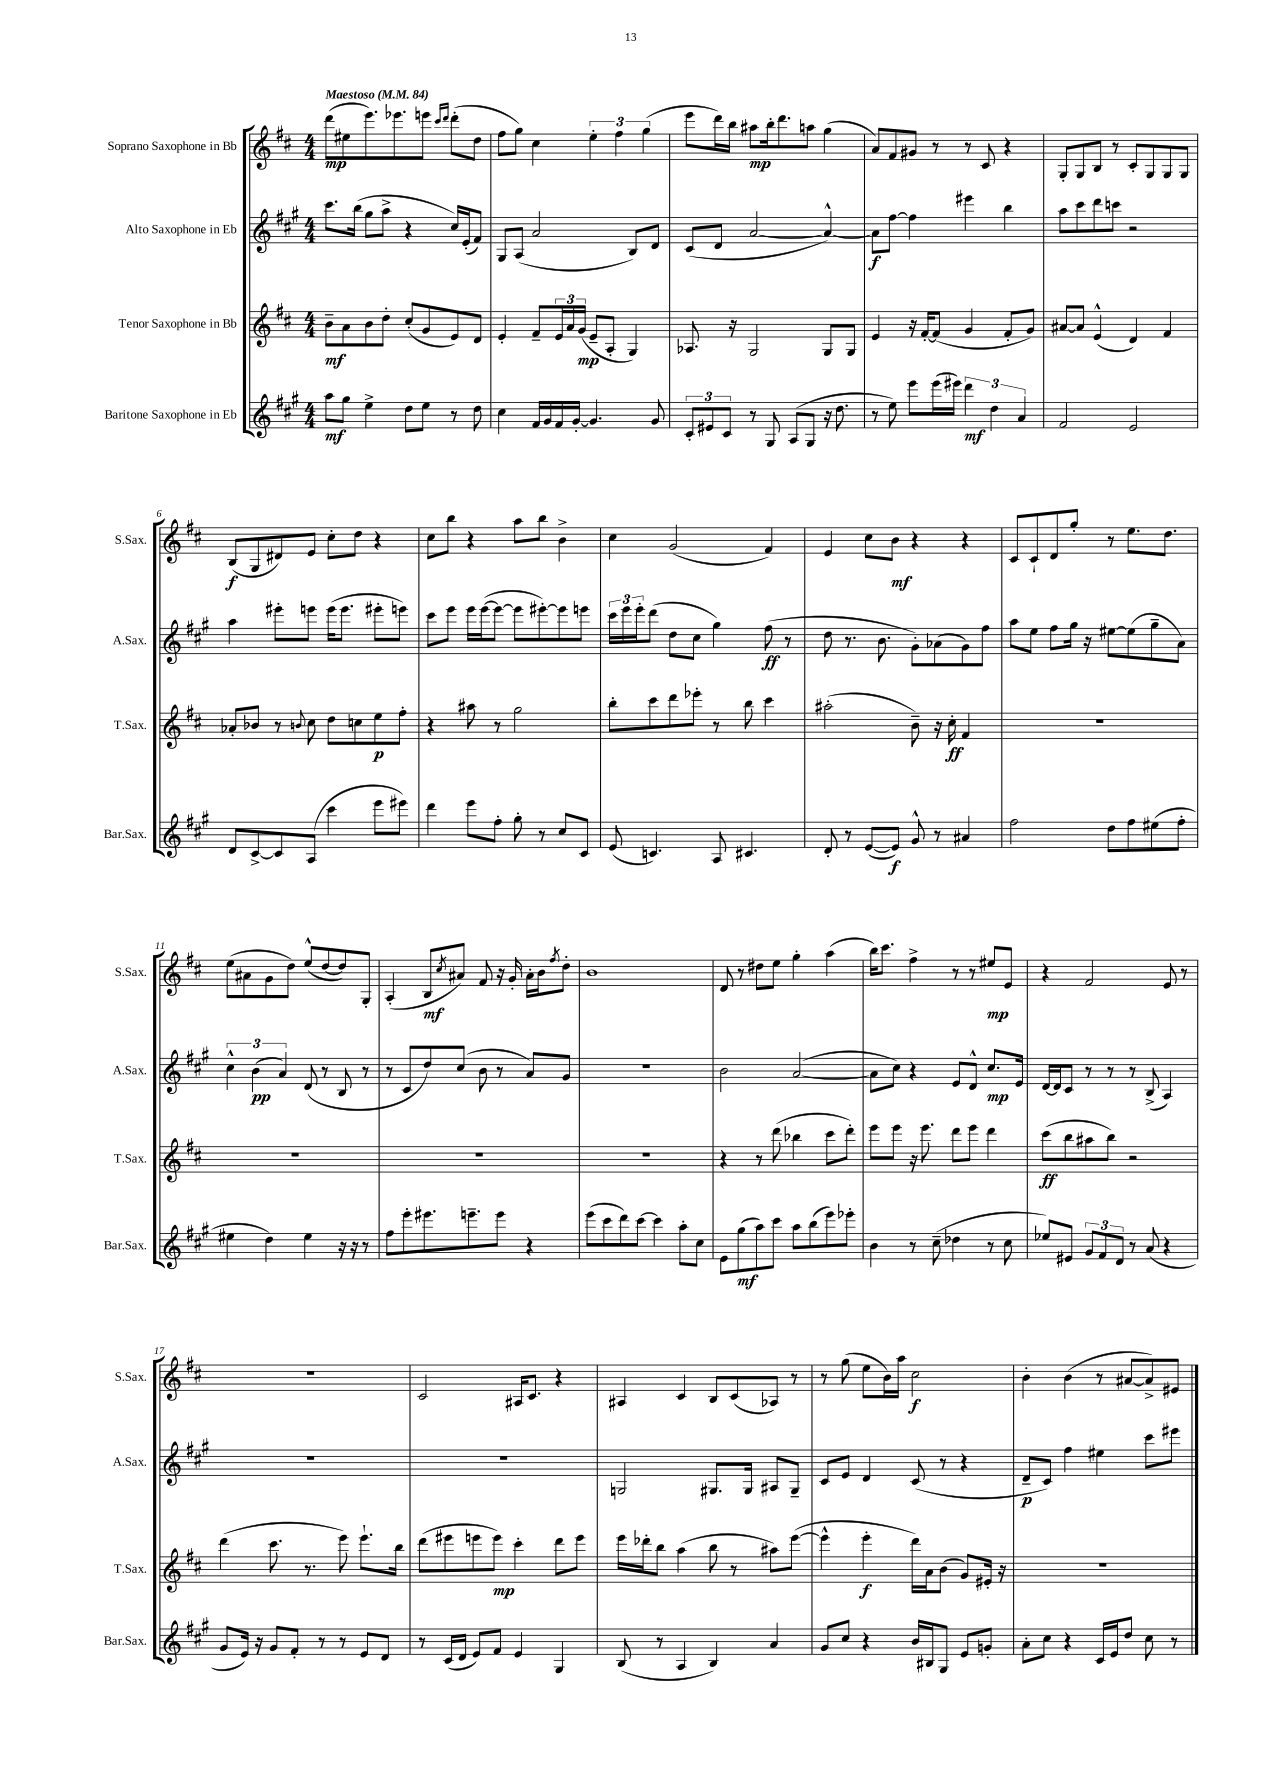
<<
\new StaffGroup <<
\new Staff = "s0" \with { instrumentName = "Soprano Saxophone in Bb" shortInstrumentName = "S.Sax." } {
    \clef treble \key d \major \numericTimeSignature \time 4/4 \tempo "Maestoso" 4 = 84
    d'''8\mp( eis''8 e'''8.) ees'''8. e'''8 \grace { cis'''16 d'''16 } d'''8-.( d''8 |
    fis''8 g''8) cis''4 \tuplet 3/2 { e''4-. fis''4 g''4( } |
    e'''8 d'''16) b''16 ais''8\mp b''16-. d'''8. a''8 g''4( |
    a'8) fis'8 gis'8 r8 r8 cis'8 r4 |
    g8-. g8 b8 r8 cis'8-. g8 g8 g8 |
    b8\f( g8 dis'8) e'8 cis''8-. d''8 r4 |
    cis''8 b''8 r4 a''8 b''8 b'4-> |
    cis''4 g'2( fis'4) |
    e'4 cis''8 b'8\mf r4 r4 |
    cis'8 cis'8-! d'8 g''8-. r8 e''8. d''8. |
    e''8( ais'8 g'8 d''8) e''8-^( d''8~ d''8) g8-. |
    a4-.( b8\mf \acciaccatura { cis''8 } ais'8) fis'8 r16 g'16-. ais'16-. b'16 \acciaccatura { fis''8 } d''8-. |
    b'1 |
    d'8 r8 dis''8 e''8 g''4-. a''4( |
    b''16) cis'''8. fis''4-> r8 r8 eis''8\mp e'8 |
    r4 fis'2 e'8 r8 |
    r1 |
    cis'2 ais16 cis'8. r4 |
    ais4 cis'4 b8 cis'8( aes8) r8 |
    r8 g''8( e''8 b'16) a''16 cis''2\f |
    b'4-. b'4( r8 ais'8~ ais'8->) eis'8 \bar "|." |
}
\new Staff = "s1" \with { instrumentName = "Alto Saxophone in Eb" shortInstrumentName = "A.Sax." } {
    \clef treble \key a \major \numericTimeSignature \time 4/4
    cis'''8. b''16( gis''8 a''8-> r4 cis''16) e'16-.( fis'8) |
    gis8 a8( a'2 b8) d'8 |
    cis'8( d'8 a'2~ a'4~-^) |
    a'8\f fis''8~ fis''4 eis'''4 b''4 |
    a''8 cis'''8 d'''8 c'''8 r2 |
    a''4 eis'''8-. e'''8 e'''16( e'''8. eis'''8-. e'''8) |
    cis'''8 e'''8 e'''16 e'''16~( e'''8~ e'''8 eis'''8~-.) eis'''8 e'''8 |
    \tuplet 3/2 { cis'''16 e'''16 e'''16-. } d'''8( d''8 cis''8 gis''4) fis''8\ff( r8 |
    d''8 r8. b'8. gis'8-.) aes'8( gis'8) fis''8 |
    a''8 e''8 fis''8 gis''16 r16 eis''8~ eis''8( gis''8-- a'8) |
    \tuplet 3/2 { cis''4-^ b'4\pp( a'4) } d'8( r8 b8 r8 |
    r8 cis'8 d''8) cis''8( b'8 r8 a'8) gis'8 |
    R1 |
    b'2 a'2~( |
    a'8 cis''8) r4 e'8 d'8-^ cis''8.\mp e'16 |
    d'16~ d'16 cis'8 r8 r8 r8 b8->( a4) |
    R1 |
    R1 |
    g2 gis8. gis16 ais8 gis8-- |
    cis'8 e'8 d'4 cis'8( r8 r4 |
    d'8--\p cis'8) fis''4 eis''4 cis'''8 eis'''8 \bar "|." |
}
\new Staff = "s2" \with { instrumentName = "Tenor Saxophone in Bb" shortInstrumentName = "T.Sax." } {
    \clef treble \key d \major \numericTimeSignature \time 4/4
    b'8--\mf a'8 b'8 d''8-. cis''8-.( g'8 e'8) d'8 |
    e'4-. fis'8-- \tuplet 3/2 { e'16 a'16 g'16\mp( } e'8-- a8-. g4) |
    aes8. r16 g2 g8 g8 |
    e'4 r16 fis'16~-. fis'8( g'4 fis'8-. g'8) |
    ais'8~ ais'8 e'4-^( d'4) fis'4 |
    aes'8-. bes'8 r8 \appoggiatura { b'8 } cis''8 d''8 c''8 e''8\p fis''8-. |
    r4 ais''8 r8 g''2 |
    b''8-. cis'''8 d'''8 ees'''8-. r8 b''8 cis'''4 |
    ais''2-.( b'8--) r16 cis''16-.\ff fis'4 |
    R1 |
    R1 |
    R1 |
    R1 |
    r4 r8 d'''8( bes''4 cis'''8 d'''8-.) |
    e'''8 e'''8 r16 e'''8. d'''8 e'''8 d'''4 |
    cis'''8\ff( b''8 ais''8 b''8) r2 |
    d'''4( cis'''8. r8. e'''8) e'''8.-! b''16 |
    d'''8( eis'''8 e'''8 e'''8\mp) cis'''4-. d'''8 e'''8 |
    e'''16 des'''16-. b''8 a''4( b''8 r8 ais''8) e'''8~( |
    e'''4-^ e'''4-.\f d'''16) a'16 b'8( g'8) eis'16-. r16 |
    R1 \bar "|." |
}
\new Staff = "s3" \with { instrumentName = "Baritone Saxophone in Eb" shortInstrumentName = "Bar.Sax." } {
    \clef treble \key a \major \numericTimeSignature \time 4/4
    a''8\mf gis''8 e''4-> d''8 e''8 r8 d''8 |
    cis''4 fis'16 gis'16 fis'16 gis'16~-. gis'4. gis'8 |
    \tuplet 3/2 { cis'8-. eis'8 cis'8 } r8 gis8 a8( gis8 r16 d''8. |
    r8 e''8) e'''8 e'''16( eis'''16) \tuplet 3/2 { d'''4\mf d''4 a'4 } |
    fis'2 e'2 |
    d'8 cis'8~-> cis'8 a8( cis'''4 e'''8 eis'''8) |
    d'''4 e'''8 fis''8-. gis''8-. r8 cis''8 cis'8 |
    e'8( c'4.) a8 cis'4. |
    d'8-. r8 e'8~( e'8\f) gis'8-^ r8 ais'4 |
    fis''2 d''8 fis''8 eis''8( fis''8-. |
    eis''4 d''4) eis''4 r16 r16 r8 |
    fis''8 e'''8-. eis'''8. e'''8.-- e'''8 r4 |
    e'''8( cis'''8 d'''8) cis'''8~ cis'''4 a''8-. cis''8 |
    e'8 gis''8\mf( a''8) cis'''8 a''8 b''8( e'''8) ees'''8-. |
    b'4 r8 cis''8--( des''4 r8 cis''8 |
    ees''8) eis'8 \tuplet 3/2 { gis'8 fis'8 d'8 } r8 a'8( r4 |
    gis'8 e'16) r16 gis'8 fis'8-. r8 r8 e'8 d'8 |
    r8 cis'16( d'16 e'8) fis'8 e'4 gis4 |
    b8( r8 a4 b4) a'4 |
    gis'8 cis''8 r4 b'16 bis16 gis8 e'8 g'8-. |
    a'8-. cis''8 r4 cis'16 e'16 d''8 cis''8 r8 \bar "|." |
}
>>
>>
